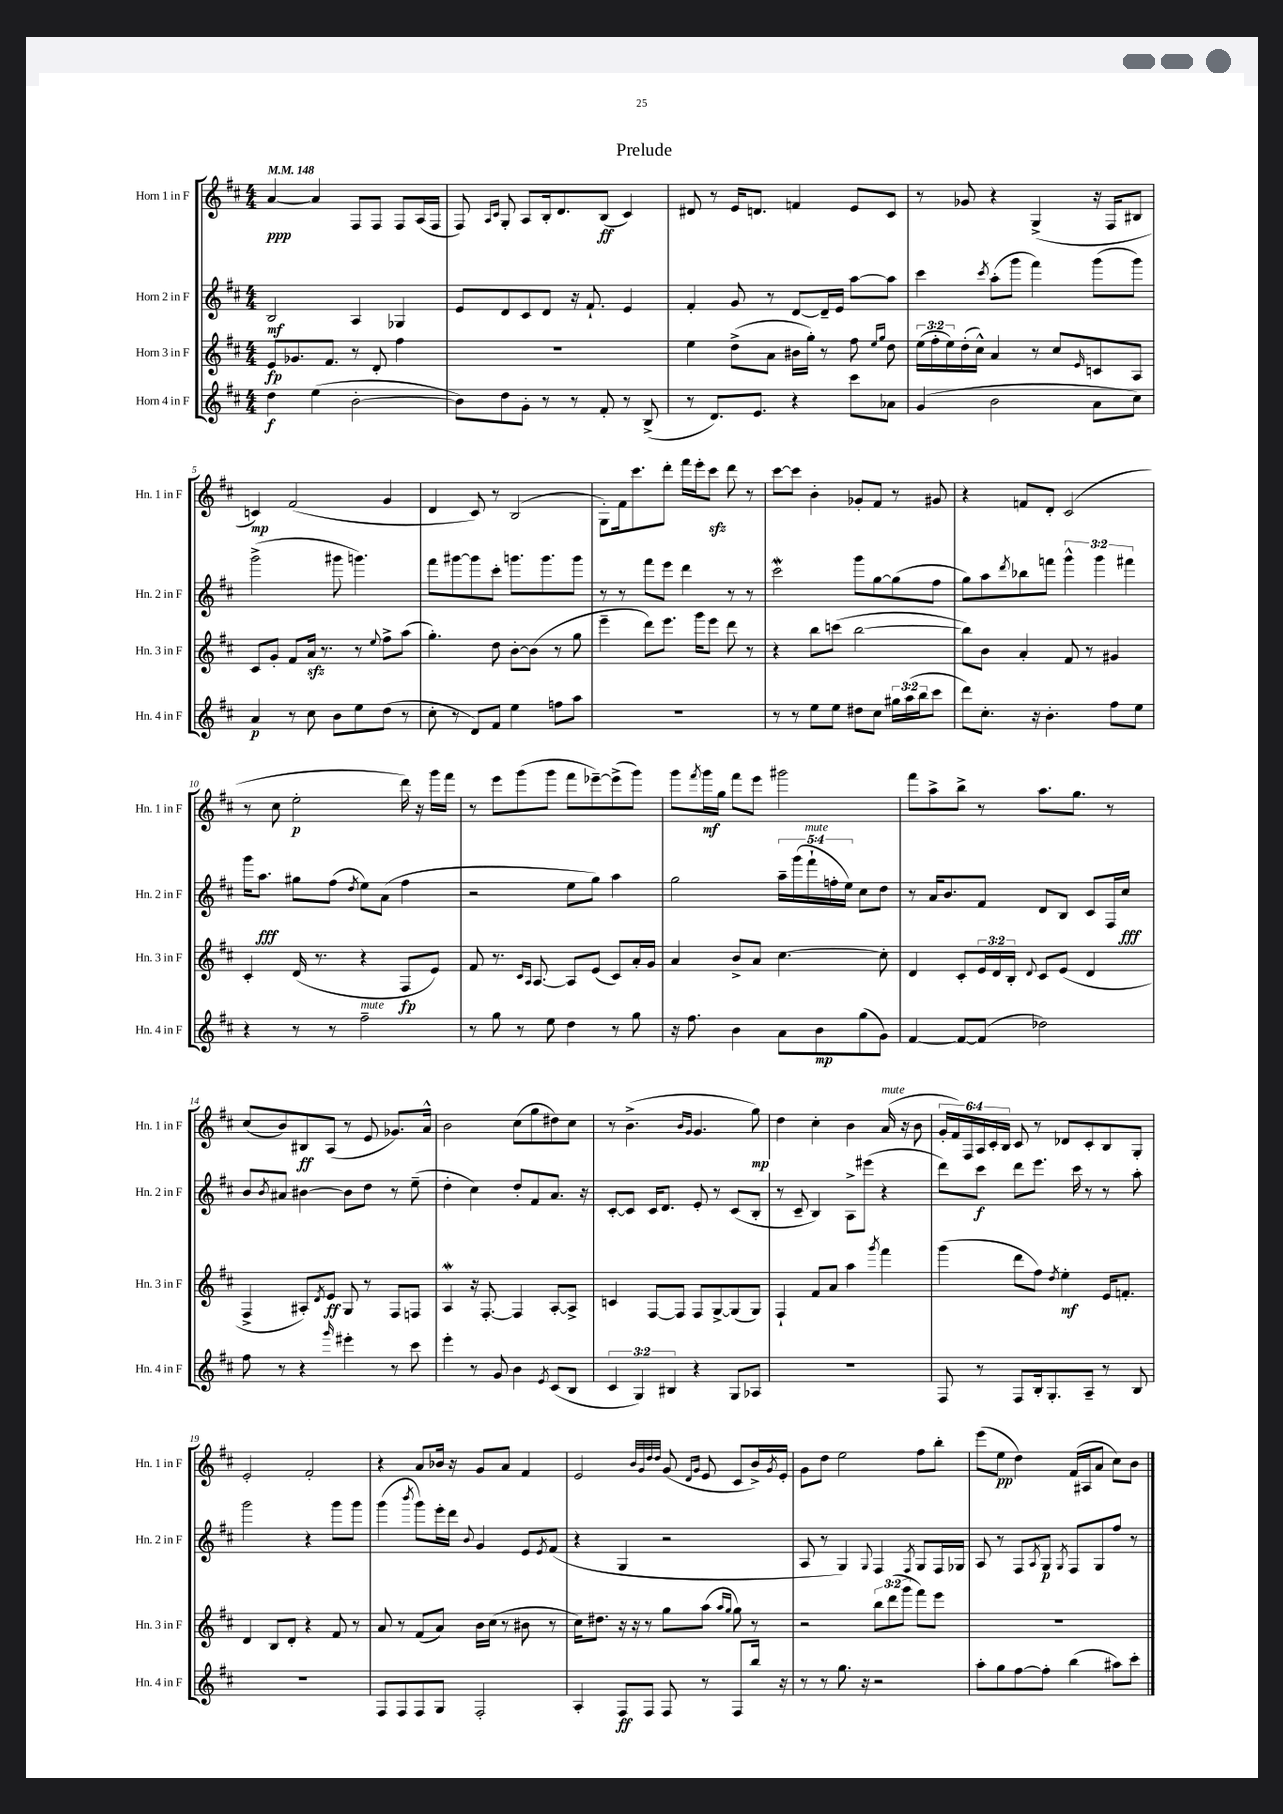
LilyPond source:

\header { title = "Prelude" }
<<
\new StaffGroup <<
\new Staff = "s0" \with { instrumentName = "Horn 1 in F" shortInstrumentName = "Hn. 1 in F" } {
    \clef treble \key d \major \numericTimeSignature \time 4/4 \override Staff.TupletNumber.text = #tuplet-number::calc-fraction-text \tempo 4 = 148
    a'4~\ppp a'4 fis8 fis8 fis8 a16( fis16 |
    fis8) \grace { a16 cis'16 } g8-. a8 b16-. d'8. b8\ff( cis'4) |
    dis'8 r8 e'16 d'8. f'4 e'8 cis'8 |
    r8 ges'8 r4 g4->( r16 fis16 bis8 |
    c'4\mp) fis'2( g'4 |
    d'4 cis'8) r8 b2( |
    g8-.) fis'16 cis'''8. d'''8-. fis'''16 e'''16-. cis'''8\sfz d'''8 r8 |
    cis'''8~ cis'''8 b'4-. ges'8-. fis'8 r8 gis'8 |
    r4 f'8 d'8-. cis'2( |
    r8 cis''8 e''2-.\p d'''16) r16 g'''16 fis'''16 |
    r8 e'''8 g'''8( g'''8 fis'''8 ees'''8~--) ees'''8->( g'''8) |
    g'''8 \acciaccatura { fis'''8 } g'''16\mf g''16 fis'''8 e'''8 gis'''2 |
    fis'''8 a''8-> b''8-> r8 a''8. g''8. r8 |
    cis''8( b'8) bis8\ff a8( r8 e'8 ges'8.) a'16-^ |
    b'2 cis''8( g''8 dis''8) cis''8 |
    r8 b'4.->( \grace { b'16 g'16 } g'4. g''8\mp) |
    d''4 cis''4-. b'4 a'16^\markup { \italic "mute" }( r16 b'8 |
    \tuplet 6/4 { g'16-. fis'16) fis16 a16 cis'16-. b16 } cis'8 r8 des'8 cis'8-. b8 g8-. |
    e'2-. fis'2-. |
    r4 a'8 bes'16 r16 g'8 a'8 fis'4 |
    e'2 \grace { b'32 g'32 d''32 d''32 } g'8( \grace { d'16 g'16 } e'8 cis'8 b'16->) \acciaccatura { g'8 } e'16-. |
    g'8 d''8 e''2 fis''8 b''8-. |
    e'''8( e''8\pp d''4) fis'16( ais16 a'8 cis''8) b'8 \bar "|." |
}
\new Staff = "s1" \with { instrumentName = "Horn 2 in F" shortInstrumentName = "Hn. 2 in F" } {
    \clef treble \key d \major \numericTimeSignature \time 4/4 \override Staff.TupletNumber.text = #tuplet-number::calc-fraction-text
    b2\mf a4 ges4 |
    e'8 d'8 cis'8 d'8 r16 fis'8.-! e'4 |
    fis'4-. g'8 r8 d'8~ d'16-- e'16 a''8~ a''8 |
    cis'''4 \acciaccatura { cis'''8 } a''8-.( g'''8 fis'''4) g'''8( g'''8) |
    g'''2->( gis'''8 g'''4.) |
    fis'''8 gis'''8~ gis'''8 cis'''8-. g'''8. g'''8. g'''8 |
    r8 r8 fis'''8 e'''8 d'''4 r8 r8 |
    cis'''2\mordent g'''8 g''8~ g''8( fis''8 |
    g''8) a''8 \acciaccatura { d'''8 } bes''8 f'''8 \tuplet 3/2 { g'''4-^ g'''4 fis'''4 } |
    g'''16 a''8.\fff gis''8 fis''8( \acciaccatura { d''8 } e''8) a'8( fis''4 |
    r2 e''8 g''8) a''4 |
    g''2 \tuplet 5/4 { a''16-- g'''16( fis'''16-!^\markup { \italic "mute" } f''16-. e''16) } cis''8 d''8 |
    r8 a'16 b'8. fis'8 d'8 b8 cis'8 fis16 cis''16\fff |
    b'8 \acciaccatura { b'8 } ais'8 bis'4~ bis'8 d''8 r8 e''8--( |
    d''4-. cis''4) d''8-. fis'8 a'8. r16 |
    cis'8~-. cis'8 cis'16 d'8. e'8-. r8 cis'8( b8-. |
    r8 cis'8-- b4) a8-> eis'''8( r4 |
    d'''8) cis'''8\f d'''8 e'''8. cis'''16 r8 r8 a''8-. |
    g'''2 r4 g'''8 g'''8 |
    g'''4( \acciaccatura { b'''8 } g'''8) e'''16-. d'''16 \appoggiatura { b'8 } g'4 e'8 \acciaccatura { e'8 } fis'8( |
    r4 g4 r2 |
    a8 r8 g4) \appoggiatura { g8 } fis4 \acciaccatura { fis8 } g8 fis16 ges16 |
    a8 r8 fis8 \acciaccatura { a8 } g8\p \acciaccatura { g8 } fis8 g8 fis''8 r8 \bar "|." |
}
\new Staff = "s2" \with { instrumentName = "Horn 3 in F" shortInstrumentName = "Hn. 3 in F" } {
    \clef treble \key d \major \numericTimeSignature \time 4/4 \override Staff.TupletNumber.text = #tuplet-number::calc-fraction-text
    e'8\fp ges'8. fis'8. r8 d'8-. fis''4 |
    R1 |
    e''4 d''8->( a'8 bis'16 g''16-.) r8 fis''8 \grace { e''16 g''16 } d''8 |
    \tuplet 3/2 { e''16( fis''16-. e''16) } d''16-.( cis''16-^) a'4 r8 cis''8 \grace { e'16 } c'8 a8 |
    cis'8 g'8-. fis'8 a'16\sfz r8. r8 \appoggiatura { e''8 } fis''8-> a''8( |
    g''4.-.) d''8 b'8~-. b'8( r8 g''8 |
    e'''4-- d'''8) e'''8. g'''16 e'''8 d'''8 r8 |
    r4 b''8 c'''8( b''2~ |
    b''8) b'8 a'4-. fis'8 r8 gis'4 |
    cis'4-. d'16( r8. r4 fis8\fp e'8) |
    fis'8 r8. \grace { cis'16 a16 } a8.~ a8 e'8( cis'8) a'16-. g'16 |
    a'4 b'8-> a'8 cis''4.~ cis''8-. |
    d'4 cis'8-. \tuplet 3/2 { e'16 d'16 b16-. } \appoggiatura { d'8 } cis'8 e'8( d'4 |
    fis4-> ais8-.) \acciaccatura { d'8 } e'8\ff g8 r8 fis8 f8 |
    a4\mordent r16 fis8.~-. fis4 a8~-. a8-> |
    c'4 fis8~ fis8 fis8 g8~-> g8( g8) |
    fis4-! fis'8 a'8 a''4 \acciaccatura { g'''8 } fis'''4 |
    g'''4( d'''8 fis''8) \acciaccatura { d''8 } e''4-.\mf e'16 f'8.-. |
    d'4 b8 d'8-. r4 fis'8 r8 |
    a'8 r8 fis'8( a'8) b'16 cis''16( r8 bis'8 r8 |
    cis''16) dis''8. r16 r16 r8 g''8 a''8( \grace { a''16 g''16 } g''8) r8 |
    r2 \tuplet 3/2 { b''8 d'''8( g'''8 } fis'''8) e'''8 |
    R1 \bar "|." |
}
\new Staff = "s3" \with { instrumentName = "Horn 4 in F" shortInstrumentName = "Hn. 4 in F" } {
    \clef treble \key d \major \numericTimeSignature \time 4/4 \override Staff.TupletNumber.text = #tuplet-number::calc-fraction-text
    d''4\f e''4( b'2~-. |
    b'8) d''8 g'8-. r8 r8 fis'8-. r8 b8->( |
    r8 d'8.) e'8. r4 cis'''8 aes'8 |
    g'4( b'2 a'8 cis''8) |
    a'4\p r8 cis''8 b'8 e''8 d''8( r8 |
    cis''8-. r8 d'8) fis'8 e''4 f''8 a''8 |
    R1 |
    r8 r8 e''8 e''8 dis''8 cis''8 \tuplet 3/2 { gis''16 a''16( b''16 } cis'''8 |
    d'''8) cis''8.-. r16 b'4.-. fis''8 e''8 |
    r4 r8 r8 fis''2--^\markup { \italic "mute" } |
    r8 g''8 r8 e''8 d''4 r8 g''8 |
    r16 fis''8. b'4 a'8 b'8\mp g''8( g'8) |
    fis'4~ fis'8~ fis'8( des''2) |
    fis''8 r8 r4 \grace { g'''16 } eis'''4-. r8 cis'''8 |
    e'''4-. r8 g'8 b'4 \acciaccatura { e'8 } cis'8( b8 |
    \tuplet 3/2 { cis'4 g4) bis4 } r4 g8 aes8 |
    R1 |
    fis8 r8 fis8 b16-. g8.-. a8-- r8 b8 |
    R1 |
    fis8 fis8 fis8 g8 fis2-. |
    a4-. fis8\ff fis8 fis8 r8 fis8 b''16 r16 |
    r8 r8 g''8. r16 r2 |
    a''8-. g''8 fis''8~ fis''8-. b''4( ais''8) cis'''8-. \bar "|." |
}
>>
>>
